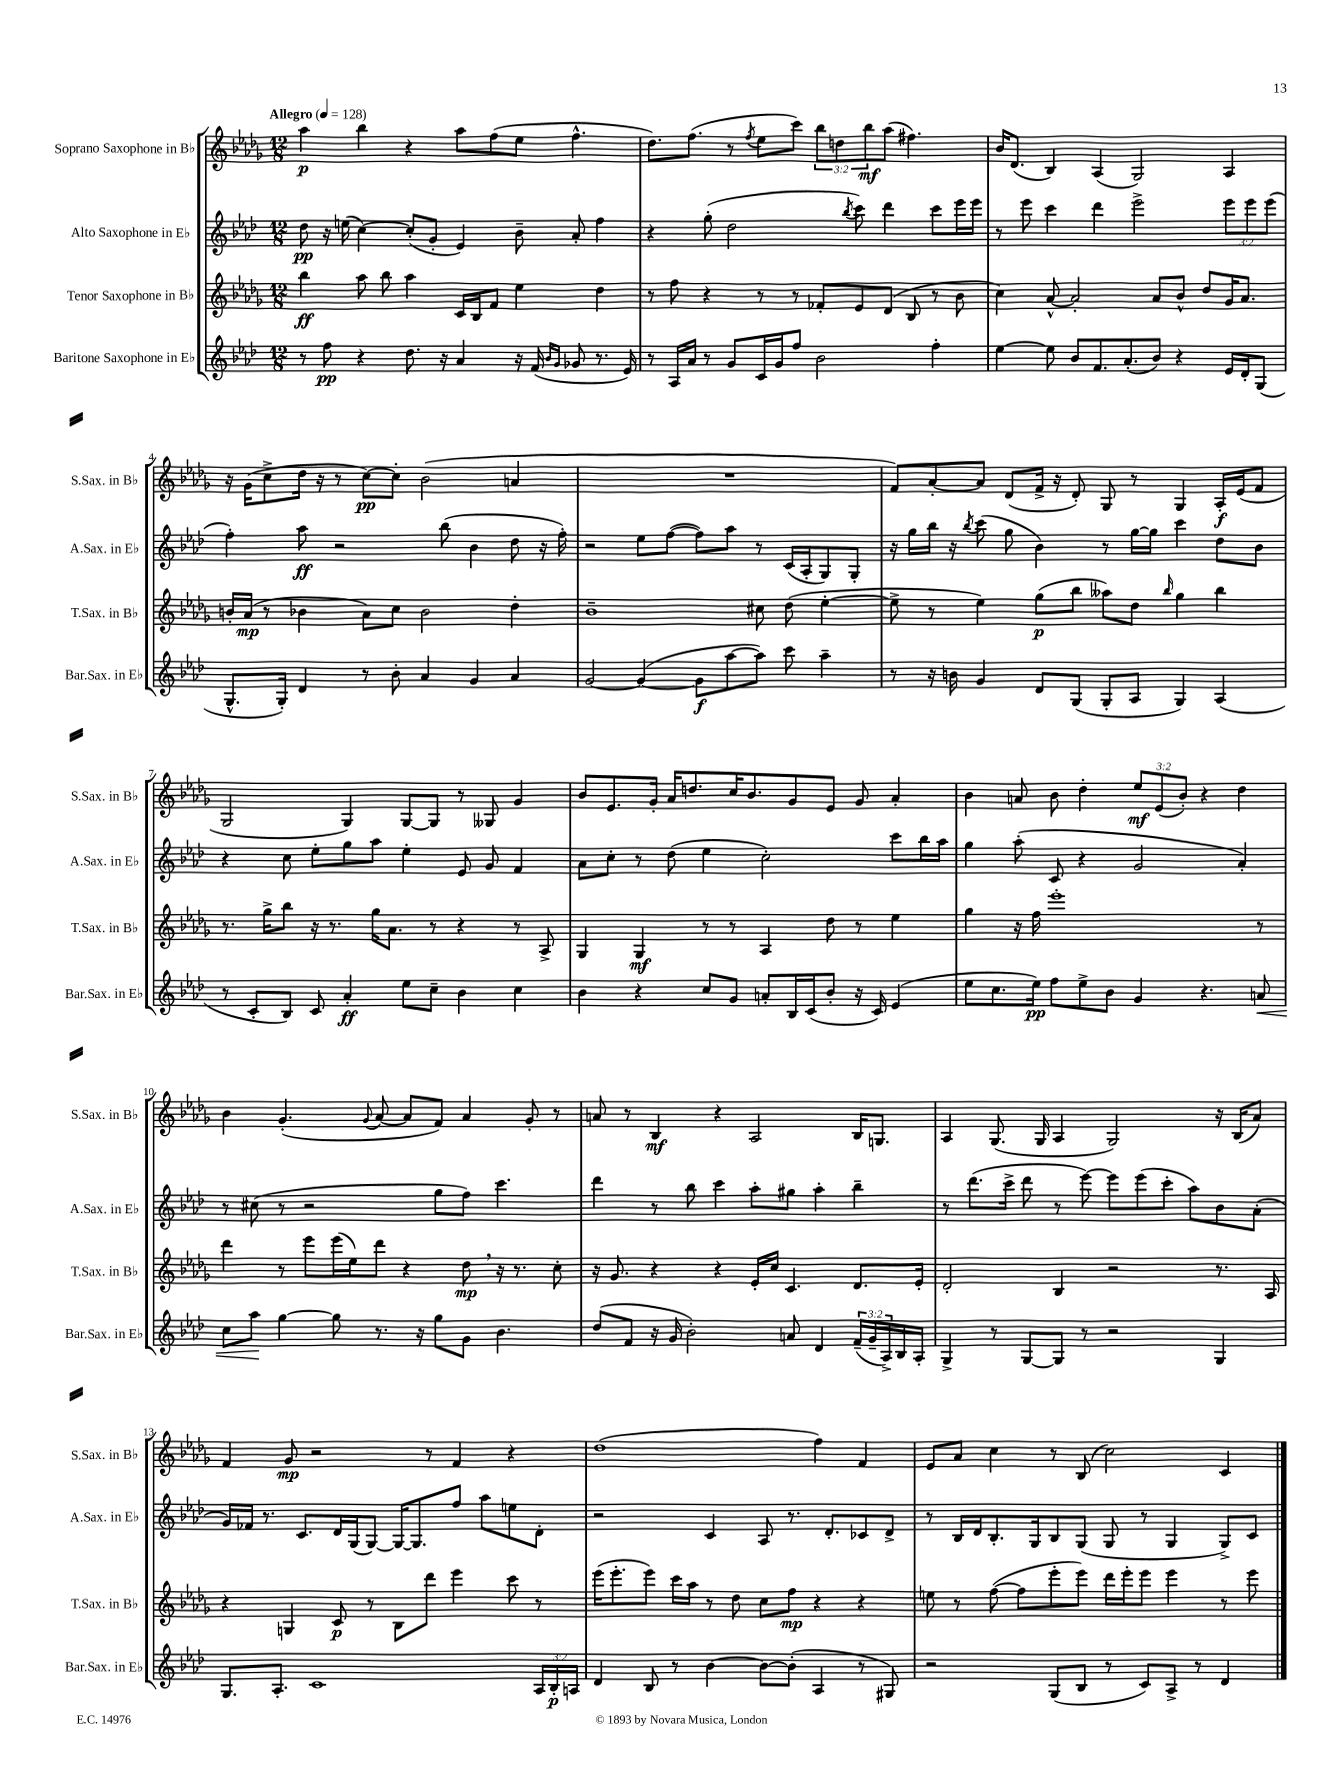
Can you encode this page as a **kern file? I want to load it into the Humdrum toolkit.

**kern	**kern	**kern	**kern
*staff4	*staff3	*staff2	*staff1
*clefG2	*clefG2	*clefG2	*clefG2
*k[b-e-a-d-]	*k[b-e-a-d-g-]	*k[b-e-a-d-]	*k[b-e-a-d-g-]
*M12/8	*M12/8	*M12/8	*M12/8
*MM128	*MM128	*MM128	*MM128
8r	4bb-	8dd-	4aa-
8ff	.	16r	.
.	.	(16ee	.
4r	8aa-	[4cc)	4bb-
.	8bb-	.	.
8.dd-	4aa-	(8cc']	4r
.	.	8g'	.
16r	.	.	.
4a-	16c	4e-)	8aa-
.	16B-	.	.
.	8f	.	(8ff
16r	4ee-	8b-~	8ee-
(16f	.	.	.
16qqb-	.	.	.
16qqg	.	.	.
8g-	.	8a-'	4.ff^^
8.r	4dd-	4ff	.
16e-)	.	.	.
=	=	=	=
8r	8r	4r	8.dd-)
16A-	8ff	.	.
16a-	.	.	(8.ff
8r	4r	(8gg'	.
8g	.	2dd-	8r
.	.	.	8qff
16c	8r	.	8ee-
16g	.	.	.
8ff	8r	.	8ccc)
2b-	8f-'	.	12bb-
.	.	.	12dd
.	.	8qbb-	.
.	8e-	8ccc)	.
.	.	.	12bb-
.	(8d-	4ddd-	(8aa-
.	8B-	.	4.ff#)
4ff'	8r	8ccc	.
.	8b-	16eee-	.
.	.	16eee-	.
=	=	=	=
[4ee-	4cc)	8r	16b-
.	.	.	(8.d-
.	.	8eee-	.
8ee-]	[8a-^^	4ccc	4B-)
8b-	2a-']	.	.
8.f	.	4ddd-	(4A-
(8.a-'	.	.	.
.	.	2eee-^	2G-)
8b-)	8a-	.	.
4r	8b-^^	.	.
.	8dd-	.	.
16e-	16g-	12eee-	4A-
16d-'	8.a-	.	.
.	.	12eee-	.
(8G	.	.	.
.	.	(12eee-	.
=	=	=	=
8.G^^	16b'	4ff')	16r
.	(16a-	.	(16g-
.	8r	.	8cc^
16G')	.	.	.
4d-	4b-	8aa-	16dd-
.	.	.	16r
.	.	2r	8r
8r	8a-)	.	[8cc)
8b-'	8cc	.	8cc']
4a-	2b-	.	(2b-
.	.	(8bb-	.
4g	.	4b-	.
4a-	4dd-'	8dd-	4a
.	.	16r	.
.	.	16ff')	.
=	=	=	=
[2g	1b-~	2r	1.r
(4g_	.	8ee-	.
.	.	([8ff	.
8g]	.	8ff])	.
[8aa-	.	8aa-	.
8aa-])	8cc#	8r	.
8ccc	(8dd-	(16c	.
.	.	16A-'	.
4aa-~	[4ee-'	8G)	.
.	.	8G'	.
=	=	=	=
8r	8ee-^]	16r	8f)
.	.	16gg	.
16r	8r	16bb-	[8a-'
16b	.	16r	.
.	.	8qbb-	.
4g	4ee-)	(8ccc	8a-]
.	.	8gg	(8d-
8d-	(8gg-	4b-)	16f^
.	.	.	16r
(8G	8bb-	.	8d-')
8G'	8aa--)	8r	8G-
8A-	8dd-	[16gg	8r
.	.	16gg]	.
.	16qqbb-	.	.
4G)	4gg-	4ccc	4G-
(4A-	4bb-	8dd-	16A-'
.	.	.	(16e-
.	.	8b-	8f
=	=	=	=
8r	8.r	4r	2G-
8c'	.	.	.
.	16gg-^	.	.
8B-)	8bb-	8cc	.
8c	16r	8ee-'	.
.	8.r	.	.
4a-'	.	8gg	4G-)
.	16gg-	8aa-	.
.	8.a-	.	.
8ee-	.	4ee-'	[8G-
8cc~	8r	.	8G-]
4b-	4r	8e-	8r
.	.	8g	8G--
4cc	8r	4f	4g-
.	8A-^	.	.
=	=	=	=
4b-	4G-	8a-	8b-
.	.	8cc'	8.e-
4r	4G-	8r	.
.	.	.	16g-'
.	.	(8dd-	16a-
.	.	.	8.dd
8cc	8r	4ee-	.
8g	8r	.	16cc
.	.	.	8.b-
8a'	4A-	2cc')	.
16B-	.	.	8g-
(16c	.	.	.
8b-'	8dd-	.	8e-
16r	8r	.	8g-
16c)	.	.	.
(4e-	4ee-	8ccc	4a-'
.	.	16bb-	.
.	.	16aa-	.
=	=	=	=
8ee-	4gg-	4gg	4b-
8.cc	.	.	.
.	16r	(8aa-'	8a
16ee-)	16ff	.	.
8ff	1eee-'	8c	8b-
8ee-^	.	4r	4dd-'
8b-	.	.	.
4g	.	2g	12ee-
.	.	.	(12e-
.	.	.	12b-')
4.r	.	.	4r
.	.	4a-')	4dd-
8a	8r	.	.
=	=	=	=
8cc	4ddd-	8r	4b-
8aa-	.	(8cc#	.
[4gg	8r	8r	(4.g-'
.	8eee-	2r	.
8gg]	(16eee-	.	.
.	16ee-)	.	.
.	.	.	8qqg-
8.r	8ddd-	.	[8a-
.	4r	.	8a-]
16r	.	.	.
8gg	.	8gg	8f)
8g	8dd-	8ff)	4a-
4.b-	16r	4.ccc	.
.	8.r	.	.
.	.	.	8g-'
.	8cc'	.	8r
=	=	=	=
(8dd-	16r	4ddd-	8a
.	8.g-	.	.
8f	.	.	8r
16r	4r	8r	4B-
16g	.	.	.
2b-')	.	8bb-	.
.	4r	4ccc	4r
.	16e-'	8aa-'	2A-
.	16cc	.	.
8a	4.c	8gg#	.
4d-	.	4aa-'	.
(24f~	8.d-	4bb-~	16B-
24g~	.	.	.
.	.	.	8.G
24A-^)	.	.	.
16B-	.	.	.
16A-'	16e-'	.	.
=	=	=	=
4G^	2d-'	8r	4A-
.	.	(8.ddd-	.
8r	.	.	(8.G-
.	.	16ccc^	.
[8G	.	8ddd-	.
.	.	.	16G-
8G]	4B-	8r	4A-
8r	.	[8eee-)	.
2r	2r	8eee-]	2G-)
.	.	(8eee-	.
.	.	8ccc'	.
.	.	8aa-)	.
4G	8.r	8b-	16r
.	.	.	(16B-
.	.	(8a-'	8a-)
.	16A-	.	.
=	=	=	=
8.G	4r	16g)	4f
.	.	16f-	.
.	.	8.r	.
8.A-'	.	.	.
.	4G	.	8g-
.	.	8.c	.
1c	.	.	2r
.	8c	16d-	.
.	.	(16G	.
.	8r	[8G)	.
.	8B-	16G_	.
.	.	8.G]	.
.	8ddd-	.	8r
.	4eee-	8ff	4f
.	.	8aa-	.
.	8ccc	8ee	4r
24A-	8r	8d-'	.
24B-'	.	.	.
24A	.	.	.
=	=	=	=
4d-	(16eee-	2r	(1dd-
.	8.eee-'	.	.
8B-	8eee-)	.	.
8r	16ccc	.	.
.	16aa-	.	.
[4b-	8r	4c	.
.	8dd-	.	.
8b-_	8cc	8A-	.
(8b-']	8ff	8.r	.
4A-	4r	.	4ff)
.	.	8.d-'	.
8r	4r	8c-	4f
8G#)	.	8d-^	.
=	=	=	=
2r	8ee	8r	8e-
.	8r	16B-	8a-
.	.	16d-	.
.	([8ff	8.B-'	4cc
.	8ff]	.	.
.	.	16G	.
(8G	8eee-'	8B-	8r
8B-	8eee-)	(8G	(8B-
8r	16ddd-	8G	2cc)
.	16eee-'	.	.
8c)	8eee-	8r	.
8A-^	4eee-	4G	.
8r	.	.	.
4d-	8r	8G^)	4c
.	8eee-	8c	.
==	==	==	==
*-	*-	*-	*-
